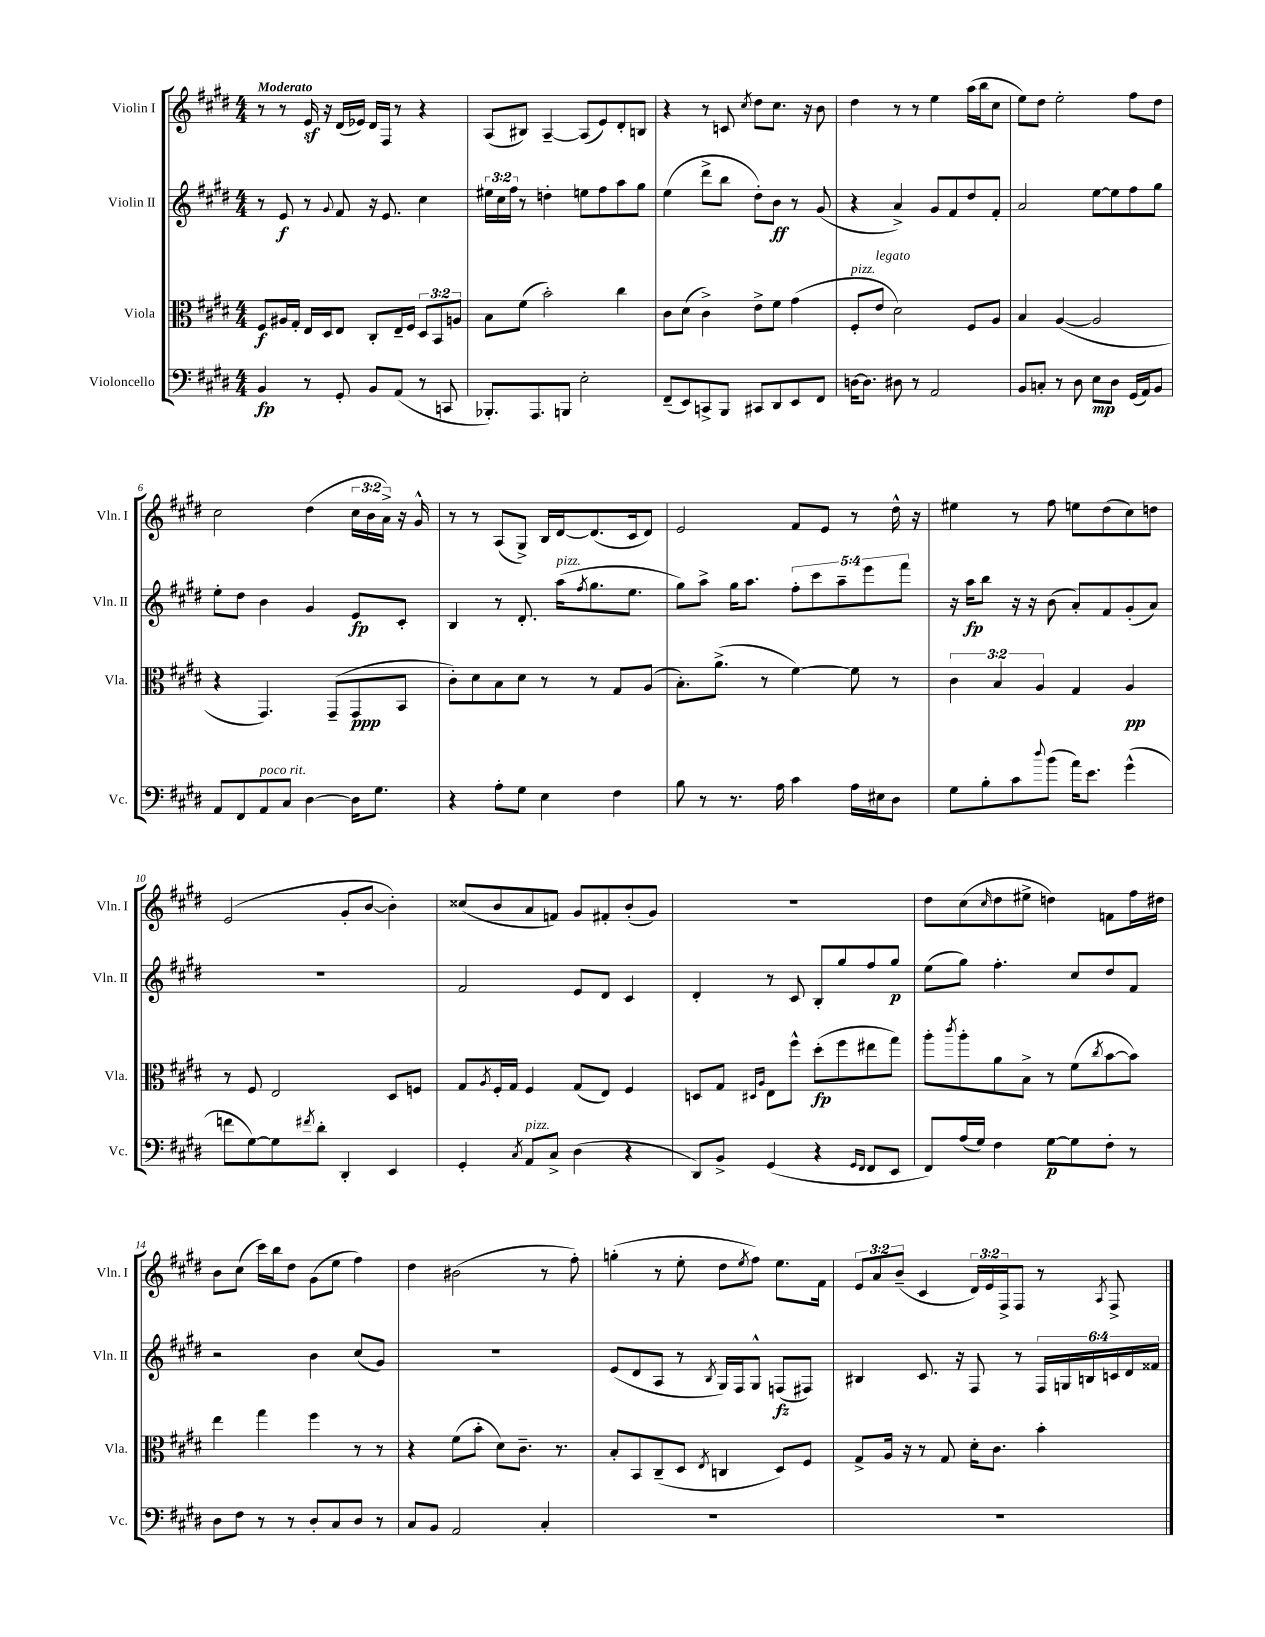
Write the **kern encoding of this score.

**kern	**dynam	**kern	**dynam	**kern	**dynam	**kern
*part4	*part4	*part3	*part3	*part2	*part2	*part1
*staff4	*staff4	*staff3	*staff3	*staff2	*staff2	*staff1
*I"Violoncello	*	*I"Viola	*	*I"Violin II	*	*I"Violin I
*I'Vc.	*	*I'Vla.	*	*I'Vln. II	*	*I'Vln. I
*clefF4	*	*clefC3	*	*clefG2	*	*clefG2
*k[f#c#g#d#]	*	*k[f#c#g#d#]	*	*k[f#c#g#d#]	*	*k[f#c#g#d#]
*M4/4	*	*M4/4	*	*M4/4	*	*M4/4
=1	=1	=1	=1	=1	=1	=1
!	!	!	!	!	!	!LO:TX:a:B:t=Moderato
4BB/	fp	8F#/L	f	8r	.	8r
.	.	16A#X/L	.	8e/	f	8r
.	.	16G#'/JJ	.	.	.	.
8r	.	16E/LL	.	8r	.	16ez/
.	.	16D#/J	.	.	.	16r
.	.	.	.	8qqg#/	.	.
8GG#'/	.	8E/J	.	8f#/	.	(16d#/LL
.	.	.	.	.	.	16e-X/JJ)
8BB/L	.	8C#'/L	.	16r	.	16d#/LL
.	.	.	.	8.e/	.	16F#/JJ
(8AA/J	.	16E~/L	.	.	.	8r
.	.	16F#/JJ	.	.	.	.
8r	.	12D#/L	.	4cc#\	.	4r
.	.	12BB/	.	.	.	.
8CCn/	.	.	.	.	.	.
.	.	12An/J	.	.	.	.
=2	=2	=2	=2	=2	=2	=2
8.BBB-X'/L)	.	8B\L	.	24ee#X\LL	.	(8A/L
.	.	.	.	24cc#\	.	.
.	.	.	.	24ff#\JJ	.	.
.	.	(8f#\J	.	8r	.	8B#X/J)
8.AAA/	.	.	.	.	.	.
.	.	2b'\)	.	4ddn'\	.	[4A~/
8BBBn/J	.	.	.	.	.	.
2E'\	.	.	.	8een\L	.	(8A/L]
.	.	.	.	8ff#\	.	8e/)
.	.	4cc#\	.	8aa\	.	8d#'/
.	.	.	.	8gg#\J	.	8Bn/J
=3	=3	=3	=3	=3	=3	=3
(8FF#~/L	.	8c#\L	.	(4ee\	.	4r
8EE/)	.	(8d#\J	.	.	.	.
8CCn^/	.	4c#^\)	.	8ddd#^\L	.	8r
8BBB/J	.	.	.	8bb\J	.	8cn/
.	.	.	.	.	.	8qcc#/
8CC#X/L	.	8e^\L	.	8dd#'\L)	.	8dd#\L
8DD#/	.	8f#\J	.	8b\J	ff	8.cc#\J
8EE/	.	(4g#\	.	8r	.	.
.	.	.	.	.	.	16r
8FF#/J	.	.	.	(8g#/	.	8b\
=4	=4	=4	=4	=4	=4	=4
!	!	!LO:TX:a:i:t=pizz.	!	!	!	!
[16Dn\KL	.	8F#'/L	.	4r	.	4dd#\
8.D\J]	.	.	.	.	.	.
!	!	!LO:TX:a:i:t=legato	!	!	!	!
.	.	8e/J	.	.	.	.
8D#X\	.	2d#\)	.	4a^/)	.	8r
8r	.	.	.	.	.	8r
2AA/	.	.	.	8g#/L	.	4ee\
.	.	.	.	8f#/	.	.
.	.	8F#/L	.	8dd#/	.	(16aa\LL
.	.	.	.	.	.	16bb\J
.	.	8A/J	.	8f#'/J	.	8cc#\J
=5	=5	=5	=5	=5	=5	=5
8BB/L	.	4B/	.	2a/	.	8ee\L)
8Cn'/J	.	.	.	.	.	8dd#\J
8r	.	([4A/	.	.	.	2ee'\
8D#\	.	.	.	.	.	.
8E\L	mp	2A/]	.	[8ee\L	.	.
8D#\J	.	.	.	8ee\]	.	.
(16GG#/LL	.	.	.	8ff#\	.	8ff#\L
16AA/J)	.	.	.	.	.	.
8BB/J	.	.	.	8gg#\J	.	8dd#\J
!!LO:LB:g=z
=6	=6	=6	=6	=6	=6	=6
8AA/L	.	4r	.	8ee'\L	.	2cc#\
8FF#/	.	.	.	8dd#\J	.	.
!LO:TX:a:i:t=poco rit.	!	!	!	!	!	!
8AA/	.	4.GG#/)	.	4b\	.	.
8C#/J	.	.	.	.	.	.
[4D#\	.	.	.	4g#/	.	(4dd#\
.	.	(8GG#~/L	.	.	.	.
16D#\KL]	.	8GG#/	ppp	8e/L	fp	24cc#\LL
.	.	.	.	.	.	24b\
8.G#\J	.	.	.	.	.	.
.	.	.	.	.	.	24a^\JJ)
.	.	8BB/J	.	8c#'/J	.	16r
.	.	.	.	.	.	16g#^^/
=7	=7	=7	=7	=7	=7	=7
4r	.	8c#'\L)	.	4B/	.	8r
.	.	8d#\	.	.	.	8r
8A'\L	.	8B\	.	8r	.	(8A/L
8G#\J	.	8d#\J	.	8.d#'/	.	8G#^/J)
4E\	.	8r	.	.	.	16B/LL
!	!	!	!	!LO:TX:a:i:t=pizz.	!	!
.	.	.	.	(16aa\KL	.	[16d#/J
.	.	.	.	8qff#/	.	.
.	.	8r	.	8.gg#\	.	(8.d#/]
4F#\	.	8G#/L	.	.	.	.
.	.	.	.	8.ee\J	.	16c#/k
.	.	(8A/J	.	.	.	8d#/J)
=8	=8	=8	=8	=8	=8	=8
8B\	.	8.B'\L)	.	8gg#\L)	.	2e/
8r	.	.	.	8aa^\J	.	.
.	.	(8.a^\J	.	.	.	.
8.r	.	.	.	16gg#\KL	.	.
.	.	.	.	8.aa\J	.	.
.	.	8r	.	.	.	.
16A\	.	.	.	.	.	.
4c#\	.	[4f#\)	.	10ff#'\L	.	8f#/L
.	.	.	.	10ccc#\	.	.
.	.	.	.	.	.	8e/J
.	.	.	.	10aa~\	.	.
16A\LL	.	8f#\]	.	.	.	8r
.	.	.	.	10eee\	.	.
16E#X\J	.	.	.	.	.	.
8D#\J	.	8r	.	.	.	16dd#^^\
.	.	.	.	10fff#\J	.	.
.	.	.	.	.	.	16r
=9	=9	=9	=9	=9	=9	=9
8G#\L	.	6c#\	.	16r	.	4ee#X\
.	.	.	.	16aa\KL	fp	.
8B'\	.	.	.	8bb\J	.	.
.	.	6B/	.	.	.	.
8c#\	.	.	.	16r	.	8r
.	.	.	.	16r	.	.
.	.	6A/	.	.	.	.
8qqdd#/	.	.	.	.	.	.
(8b\J	.	.	.	(8b\	.	8ff#\
16a\KL)	.	4G#/	.	8a'/L)	.	8een\L
8.e\J	.	.	.	.	.	.
.	.	.	.	8f#/	.	(8dd#\
(4g#^^\	.	4A/	pp	(8g#'/	.	8cc#\)
.	.	.	.	8a/J)	.	8ddn\J
!!LO:LB:g=z
=10	=10	=10	=10	=10	=10	=10
8fn\L	.	8r	.	1r	.	(2e/
[8G#\)	.	8F#/	.	.	.	.
8G#\]	.	2E/	.	.	.	.
8qf#X/	.	.	.	.	.	.
8d#'\J	.	.	.	.	.	.
4DD#'/	.	.	.	.	.	8g#'/L
.	.	.	.	.	.	[8b/J
4EE/	.	8D#/L	.	.	.	4b'\])
.	.	8Fn/J	.	.	.	.
=11	=11	=11	=11	=11	=11	=11
4GG#'/	.	8G#/L	.	2f#/	.	(8cc##X/L
.	.	8qA/	.	.	.	.
.	.	16F#'/L	.	.	.	8b/
.	.	16G#/JJ	.	.	.	.
8qC#/	.	.	.	.	.	.
!LO:TX:a:i:t=pizz.	!	!	!	!	!	!
8AA/L	.	4F#/	.	.	.	8a/
8C#^/J	.	.	.	.	.	8fn/J)
(4D#\	.	(8G#/L	.	8e/L	.	8g#/L
.	.	8E/J)	.	8d#/J	.	8f#X'/
4r	.	4F#/	.	4c#/	.	(8b'/
.	.	.	.	.	.	8g#/J)
=12	=12	=12	=12	=12	=12	=12
8DD#/L)	.	8Dn/L	.	4d#'/	.	1r
8BB^/J	.	8G#/J	.	.	.	.
.	.	16qqD#X/LL	.	.	.	.
.	.	16qqA/JJ	.	.	.	.
(4GG#/	.	8E\L	.	8r	.	.
.	.	8ff#^^\J	.	8c#/	.	.
4r	.	(8dd#'\L	fp	8B'/L	.	.
.	.	8ff#\	.	8gg#/	.	.
16qqGG#/LL	.	.	.	.	.	.
16qqFF#/JJ	.	.	.	.	.	.
8FF#/L	.	8ee#X\	.	8ff#/	.	.
8EE/J	.	8gg#\J)	.	8gg#/J	p	.
=13	=13	=13	=13	=13	=13	=13
8FF#/L)	.	8aa'\L	.	(8ee\L	.	8dd#\L
.	.	8qccc#/	.	.	.	.
(16A/L	.	8aa'\	.	8gg#\J)	.	(8cc#\
16G#/JJ)	.	.	.	.	.	.
.	.	.	.	.	.	16qqcc#/
4F#\	.	8a\	.	4.ff#'\	.	8dd#\
.	.	8B^\J	.	.	.	8ee#X^\J
[8G#\L	p	8r	.	.	.	4ddn\)
8G#\]	.	(8f#\L	.	8cc#/L	.	.
.	.	8qcc#/	.	.	.	.
8F#'\J	.	[8b\	.	8dd#/	.	8fn\L
8r	.	8b\J])	.	8f#/J	.	16ff#\L
.	.	.	.	.	.	16dd#X\JJ
!!LO:LB:g=z
=14	=14	=14	=14	=14	=14	=14
8D#\L	.	4ee\	.	2r	.	8b\L
8F#\J	.	.	.	.	.	(8cc#\J
8r	.	4gg#\	.	.	.	16ccc#\LL)
.	.	.	.	.	.	16bb\J
8r	.	.	.	.	.	8dd#\J
8D#'/L	.	4ff#\	.	4b\	.	(8g#\L
8C#/	.	.	.	.	.	8ee\J
8D#/J	.	8r	.	(8cc#/L	.	4ff#\)
8r	.	8r	.	8g#/J)	.	.
=15	=15	=15	=15	=15	=15	=15
8C#/L	.	4r	.	1r	.	4dd#\
8BB/J	.	.	.	.	.	.
2AA/	.	(8f#\L	.	.	.	(2b#X\
.	.	8b'\J	.	.	.	.
.	.	8d#\L)	.	.	.	.
.	.	8.c#~\J	.	.	.	.
4C#'/	.	.	.	.	.	8r
.	.	8.r	.	.	.	.
.	.	.	.	.	.	8ff#'\)
=16	=16	=16	=16	=16	=16	=16
1r	.	8B'/L	.	(8e/L	.	(4ggn'\
.	.	8BB/	.	8d#/	.	.
.	.	(8C#~/	.	8A/J	.	8r
.	.	8D#/J	.	8r	.	8ee'\
.	.	8qE/	.	8qB/	.	.
.	.	4Cn/	.	16G#/LL)	.	8dd#\L
.	.	.	.	16F#/J	.	.
.	.	.	.	.	.	8qee/
.	.	.	.	8G#^^/J	.	8ff#\J)
.	.	8D#/L)	.	(8Fn/L	fz	8.ee\L
.	.	8F#/J	.	8F#X/J)	.	.
.	.	.	.	.	.	16f#\Jk
=17	=17	=17	=17	=17	=17	=17
1r	.	8G#^/L	.	4B#X/	.	12e/L
.	.	.	.	.	.	12a/
.	.	16A/Jk	.	.	.	.
.	.	.	.	.	.	(12b~/J
.	.	16r	.	.	.	.
.	.	8r	.	8.c#/	.	4c#/
.	.	8G#/	.	.	.	.
.	.	.	.	16r	.	.
.	.	16d#'\KL	.	8F#/	.	24d#/LL)
.	.	.	.	.	.	24e/
.	.	8.c#\J	.	.	.	.
.	.	.	.	.	.	24F#^/J
.	.	.	.	8r	.	8F#/J
.	.	4b'\	.	24F#/LL	.	8r
.	.	.	.	24Gn/	.	.
.	.	.	.	24Bn/	.	.
.	.	.	.	.	.	8qA/
.	.	.	.	24cn/	.	8F#^/
.	.	.	.	24d#/	.	.
.	.	.	.	24f##X/JJ	.	.
==	==	==	==	==	==	==
*-	*-	*-	*-	*-	*-	*-
